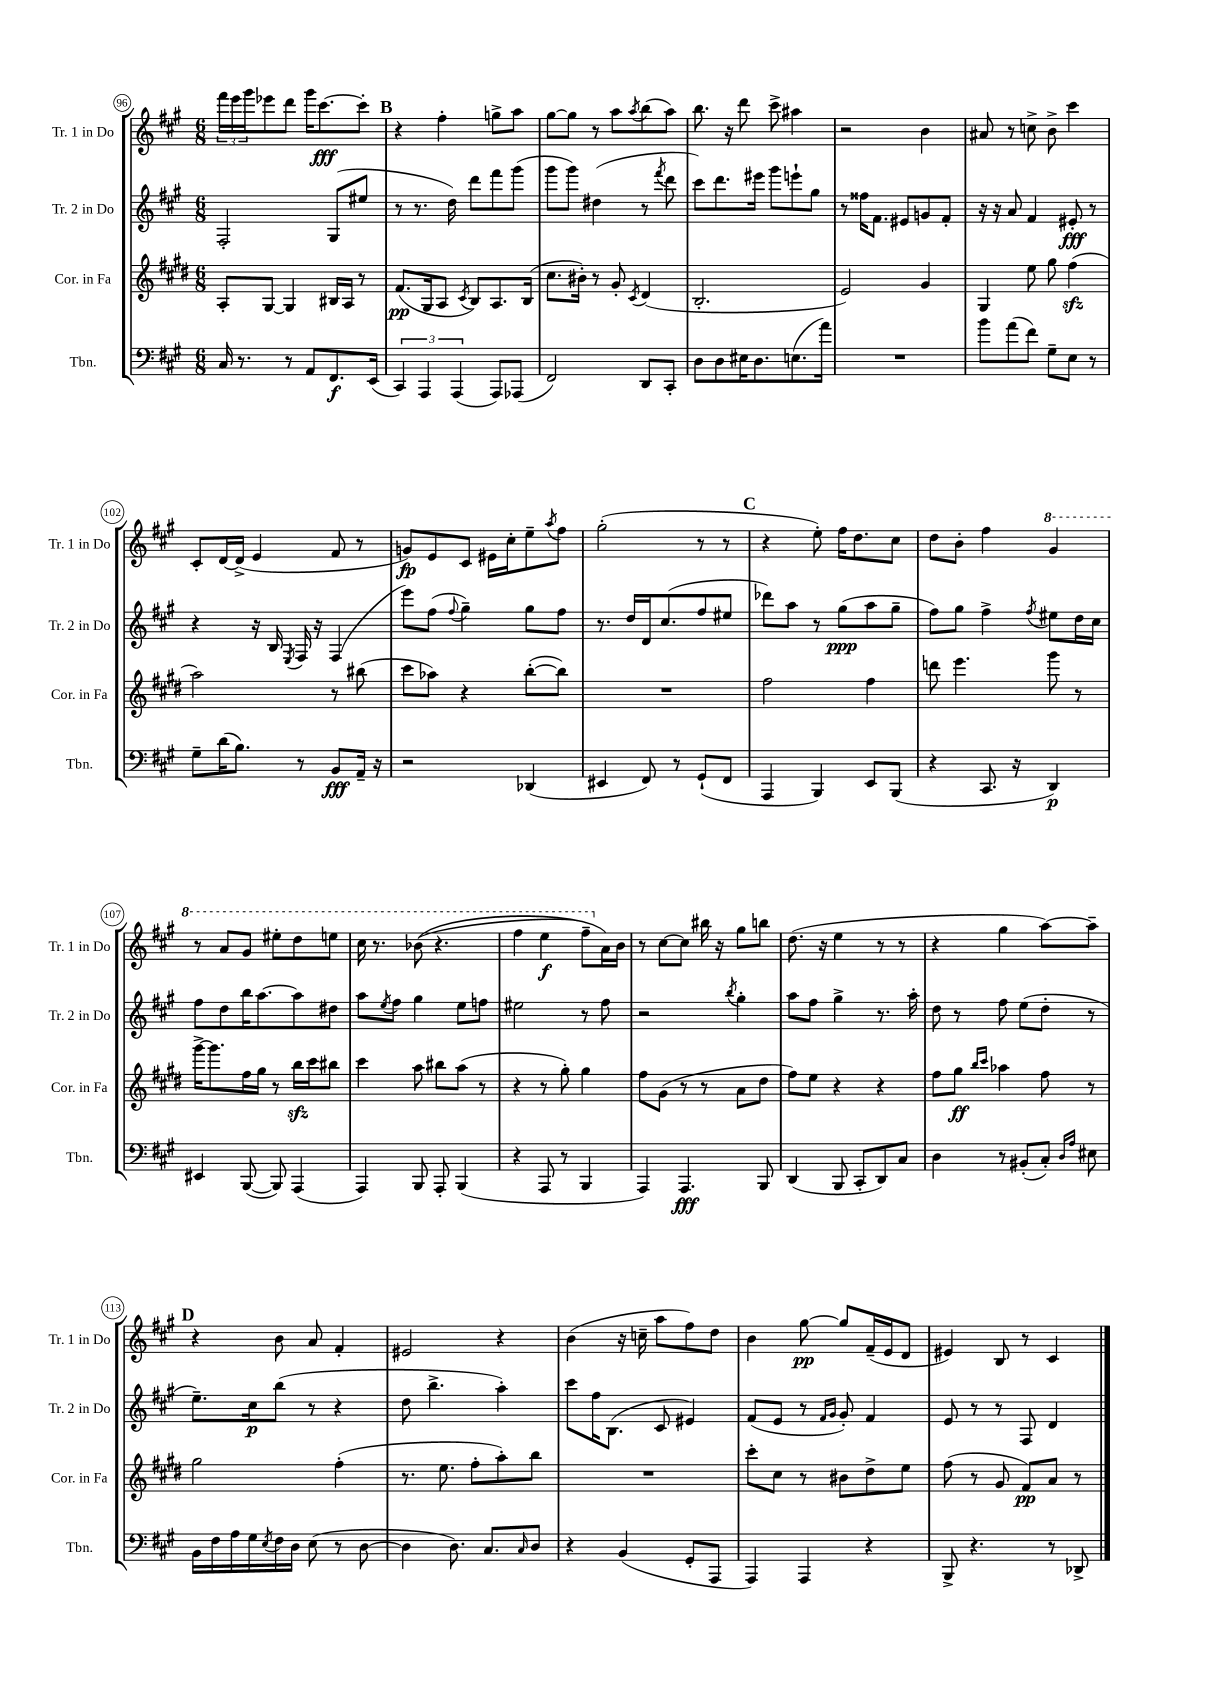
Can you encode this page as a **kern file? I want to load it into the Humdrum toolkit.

**kern	**kern	**kern	**kern
*staff4	*staff3	*staff2	*staff1
*clefF4	*clefG2	*clefG2	*clefG2
*k[f#c#g#]	*k[f#c#g#d#]	*k[f#c#g#]	*k[f#c#g#]
*M6/8	*M6/8	*M6/8	*M6/8
16C#	8A'	2F#'	24fff#
.	.	.	24eee
8.r	.	.	.
.	.	.	24ggg#
.	[8G#	.	8eee-
8r	4G#]	.	8ddd
8AA	.	.	16ggg#
.	.	.	[8.ccc#
8.FF#	16B#	(8G#	.
.	16A	.	.
.	8r	8ee#	8ccc#']
(16EE	.	.	.
=	=	=	=
6CC#)	(8.f#	8r	4r
.	.	8.r	.
6AAA	.	.	.
.	16G#	.	.
.	8A	.	4ff#'
.	.	16dd)	.
(6AAA	.	.	.
.	8qc#	.	.
.	8B)	8ddd	.
8AAA)	8.A	8fff#	8gg^
(8AAA-	.	(8ggg#	8aa
.	(16B	.	.
=	=	=	=
2FF#)	8.cc#	8ggg#	[8gg#
.	.	8ggg#)	8gg#]
.	16b#')	.	.
.	8r	(4dd#	8r
.	8g#'	.	8aa
.	8qc#	.	8qaa
8DD	(4d#	8r	(8bb
.	.	8qfff#	.
8CC#'	.	8ddd	8aa)
=	=	=	=
8D	2.B'	8ccc#)	8.bb
8D	.	8.ddd	.
.	.	.	16r
16E#	.	.	8ddd
8.D	.	16eee#	.
.	.	8ggg#	8ccc#^
(8.E	.	8eee`	4aa#
.	.	8gg#	.
16a)	.	.	.
=	=	=	=
2.r	2e)	8r	2r
.	.	16ff##	.
.	.	8.f#	.
.	.	8e#	.
.	4g#	8g	4b
.	.	8f#'	.
=	=	=	=
8b	4G#	16r	8a#
.	.	16r	.
(8a	.	8a	8r
8f#)	8ee	4f#	8cc^
8G#~	8gg#	.	8b^
8E	(4ff#	8e#'	4ccc#
8r	.	8r	.
=	=	=	=
8G#~	2aa)	4r	8c#'
(16d	.	.	[16d
8.B)	.	.	(16d^]
.	.	16r	4e
.	.	16B	.
.	.	8qE	.
8r	.	16F#	.
.	.	16r	.
8BB	8r	(4F#	8f#
16AA~	(8bb#	.	8r
16r	.	.	.
=	=	=	=
2r	8ccc#	8eee)	8g)
.	8aa-)	(8ff#	8e
.	.	8qqff#	.
.	4r	4gg#~)	8c#
.	.	.	16e#
.	.	.	16cc#'
(4DD-	([8bb'	8gg#	8ee~
.	.	.	8qaa
.	8bb])	8ff#	8ff#
=	=	=	=
4EE#	2.r	8.r	(2gg#'
.	.	16dd	.
8FF#)	.	16d	.
.	.	(8.cc#	.
8r	.	.	.
(8GG#`	.	8ff#	8r
8FF#	.	8ee#	8r
=	=	=	=
4AAA	2ff#	8ddd-)	4r
.	.	8aa	.
4BBB)	.	8r	8ee')
.	.	(8gg#	16ff#
.	.	.	8.dd
8EE	4ff#	8aa	.
(8BBB	.	8gg#~	8cc#
=	=	=	=
4r	8ddd	8ff#)	8dd
.	4.eee	8gg#	8b'
8.CC#	.	4ff#^	4ff#
16r	.	.	.
.	.	8qff#	.
4DD)	8ggg#	8ee#	4gg#
.	8r	16dd	.
.	.	16cc#	.
=	=	=	=
4EE#	[16ggg#^	8ff#	8r
.	8.ggg#]	.	.
.	.	8dd	8aa
([8BBB	16ff#	16bb	8gg#
.	16gg#	[8.aa	.
8BBB])	8r	.	8eee#'
(4AAA	16bb	8aa]	8ddd
.	16ccc#	.	.
.	8bb#	8dd#	8eee
=	=	=	=
4AAA)	4ccc#	8aa	16ccc#
.	.	.	8.r
.	.	8qee	.
.	.	8ff#	.
8BBB	8aa	4gg#	&((8bb-
8AAA'	8bb#	.	4.r
(4BBB	(8aa	8ee	.
.	8r	8ff	.
=	=	=	=
4r	4r	2ee#	4fff#
8AAA	8r	.	4eee
8r	8gg#')	.	.
4BBB	4gg#	8r	8fff#~)
.	.	8ff#	16a&)
.	.	.	16b
=	=	=	=
4AAA)	8ff#	2r	8r
.	(8g#	.	[8cc#
4.AAA	8r	.	8cc#]
.	8r	.	16bb#
.	.	.	16r
.	.	8qbb	.
.	8a	4gg#'	8gg#
8BBB	8dd#	.	8bb
=	=	=	=
(4DD	8ff#)	8aa	(8.dd
.	8ee	8ff#	.
.	.	.	16r
8BBB	4r	4gg#^	4ee
8CC#'	.	.	.
8DD)	4r	8.r	8r
8C#	.	.	8r
.	.	16aa'	.
=	=	=	=
4D	8ff#	8dd	4r
.	8gg#	8r	.
.	16qqbb	.	.
.	16qqccc#	.	.
8r	4aa-	8ff#	4gg#
(8BB#'	.	(8ee	.
8C#')	8ff#	8dd'	[8aa)
16qqD	.	.	.
16qqA	.	.	.
8E#	8r	8r	8aa~]
=	=	=	=
16BB	2gg#	8.ee~)	4r
16F#	.	.	.
16A	.	.	.
16G#	.	16cc#	.
8qE	.	.	.
16F#	.	(8bb	8b
16D	.	.	.
(8E	.	8r	8a
8r	(4ff#'	4r	4f#'
[8D	.	.	.
=	=	=	=
4D]	8.r	8dd	2e#
.	.	4.bb^	.
.	8.ee	.	.
8.D)	.	.	.
.	8ff#'	.	.
8.C#	.	.	.
.	8aa')	4aa')	4r
16qqC#	.	.	.
8D	8bb	.	.
=	=	=	=
4r	2.r	8ccc#	(4b
.	.	16ff#	.
.	.	(8.B	.
(4BB	.	.	16r
.	.	.	16cc~
.	.	8c#	8aa
8GG#'	.	4e#)	8ff#)
8AAA	.	.	8dd
=	=	=	=
4AAA)	8ccc#'	(8f#	4b
.	8cc#	8e	.
4AAA	8r	8r	[8gg#
.	.	16qqf#	.
.	.	16qqg#	.
.	8b#	8g#')	8gg#]
4r	8dd#^	4f#	(16f#~
.	.	.	16e
.	8ee	.	8d
=	=	=	=
8BBB^	(8ff#	8e	4e#)
4.r	8r	8r	.
.	8g#	8r	8B
.	8f#)	8F#	8r
8r	8a	4d	4c#
8DD-^	8r	.	.
==	==	==	==
*-	*-	*-	*-
